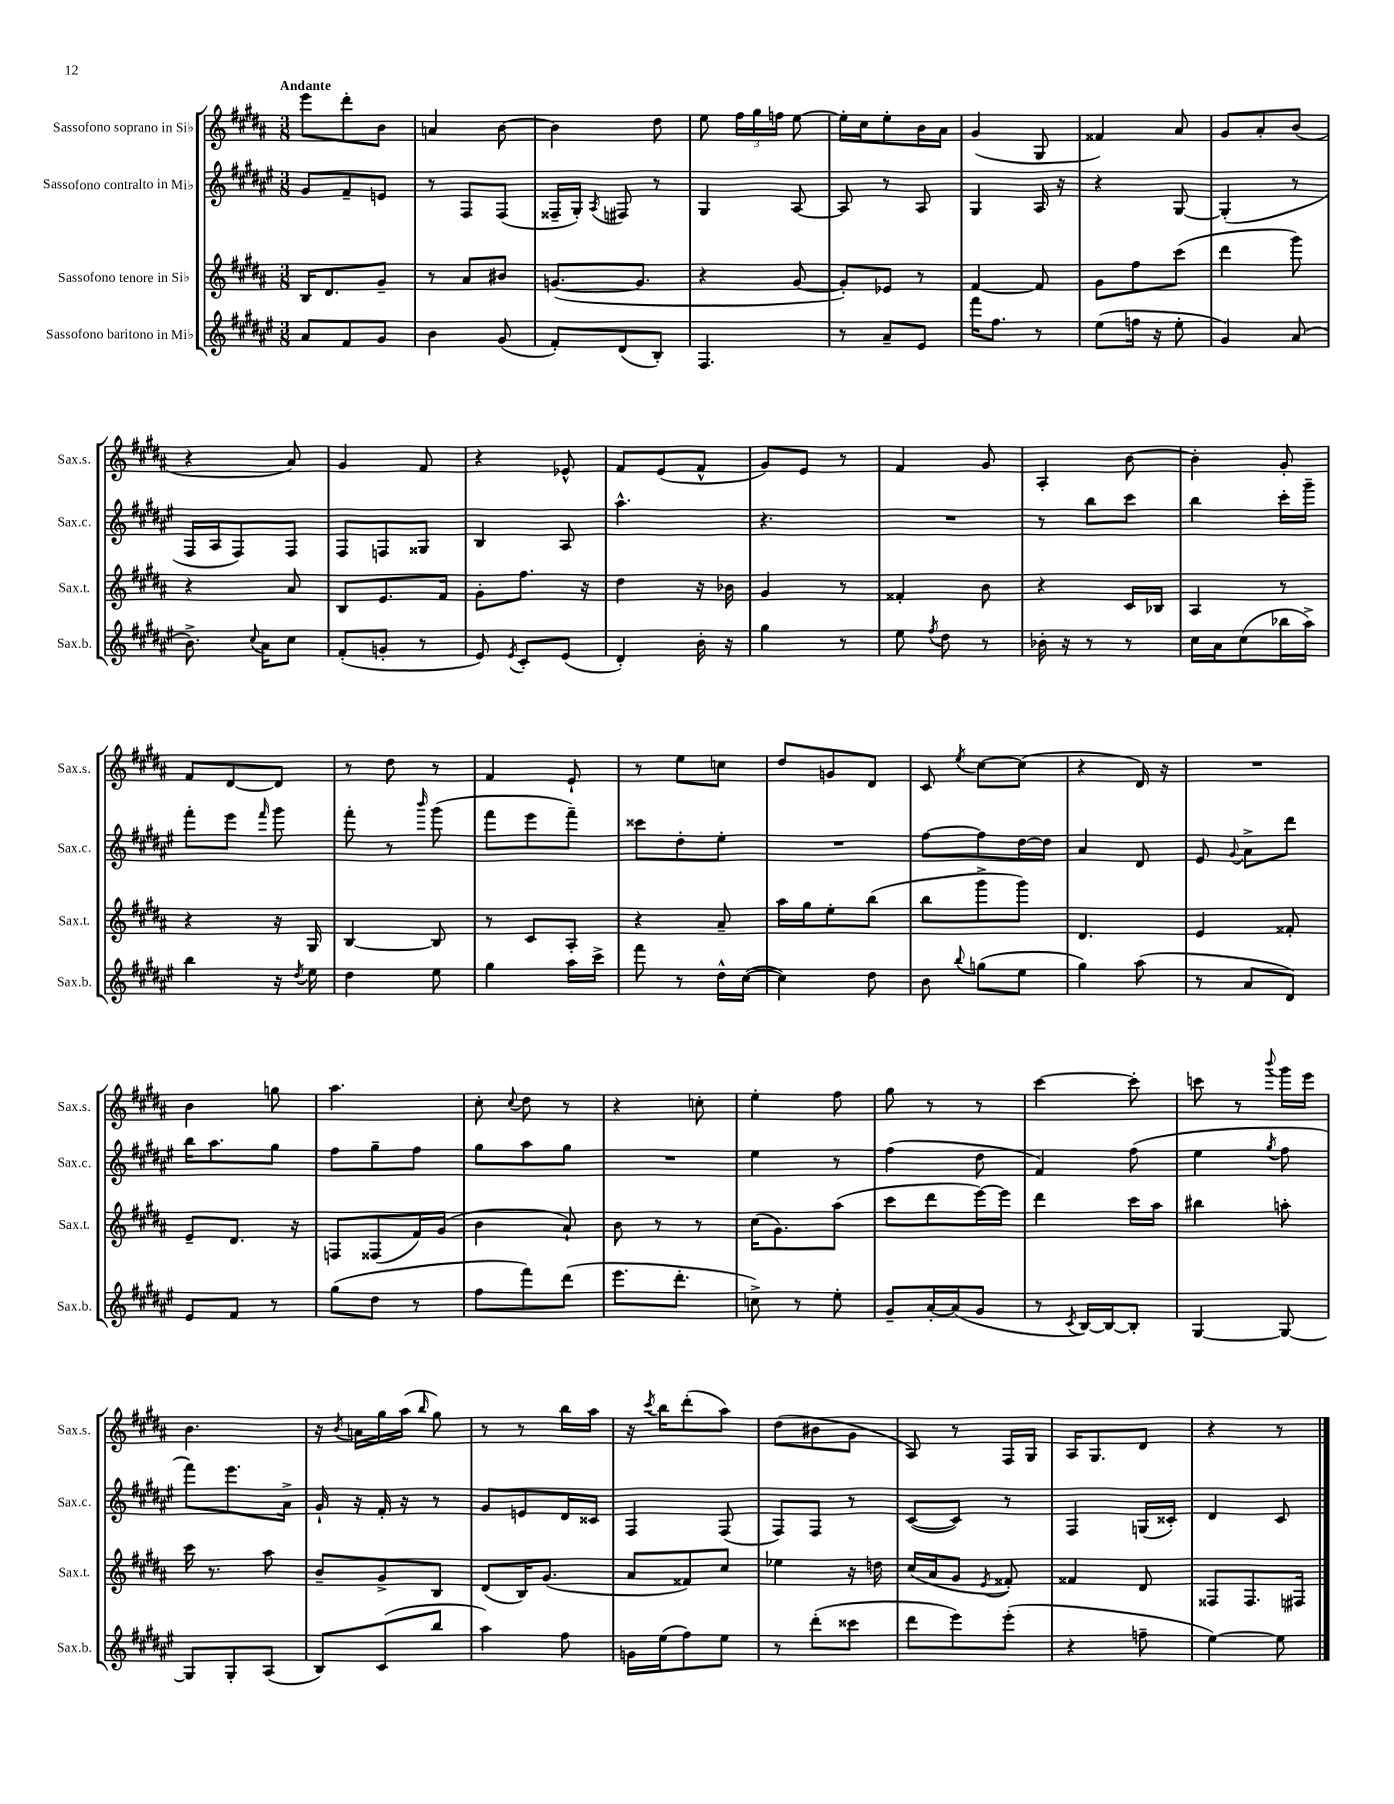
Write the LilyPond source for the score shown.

<<
\new StaffGroup <<
\new Staff = "s0" \with { instrumentName = "Sassofono soprano in Sib" shortInstrumentName = "Sax.s." } {
    \clef treble \key b \major \numericTimeSignature \time 3/8 \tempo "Andante"
    \autoBeamOff e'''8[ dis'''8-. b'8] |
    a'4 b'8~ |
    b'4 dis''8 |
    e''8 \tuplet 3/2 { fis''16[ gis''16 f''16] } e''8~ |
    e''16[-. cis''16 e''8-. b'16 ais'16] |
    gis'4( gis8 |
    fisis'4) ais'8 |
    gis'8[ ais'8-. b'8]( |
    r4 ais'8) |
    gis'4 fis'8 |
    r4 ees'8-^ |
    fis'8[ e'8( fis'8]-^ |
    gis'8[) e'8] r8 |
    fis'4 gis'8 |
    ais4-. b'8~ |
    b'4-. gis'8-. |
    fis'8[ dis'8~ dis'8] |
    r8 dis''8 r8 |
    fis'4 e'8-! |
    r8 e''8[ c''8] |
    dis''8[ g'8 dis'8] |
    cis'8 \acciaccatura { e''8 } cis''8[~ cis''8]( |
    r4 dis'16) r16 |
    R4. |
    b'4 g''8 |
    ais''4. |
    cis''8-. \appoggiatura { cis''8 } dis''8 r8 |
    r4 c''8-. |
    e''4-. fis''8 |
    gis''8 r8 r8 |
    cis'''4~ cis'''8-. |
    c'''8 r8 \appoggiatura { b'''8 } gis'''16[ e'''16] |
    b'4. |
    r16 \acciaccatura { b'8 } a'16[ gis''16 ais''16]( \grace { b''16 } gis''8) |
    r8 r8 b''16[ ais''16] |
    r16 \acciaccatura { cis'''8 } b''16[ dis'''8-.( ais''8]) |
    dis''8[( bis'8 gis'8] |
    ais8) r8 fis16[ gis16] |
    ais16[ gis8. dis'8] |
    r4 r8 \bar "|." |
}
\new Staff = "s1" \with { instrumentName = "Sassofono contralto in Mib" shortInstrumentName = "Sax.c." } {
    \clef treble \key fis \major \numericTimeSignature \time 3/8
    \autoBeamOff gis'8[ fis'8-- e'8] |
    r8 fis8[ fis8]( |
    fisis16[-- gis16]-.) \acciaccatura { ais8 } fis8 r8 |
    gis4 ais8~ |
    ais8 r8 ais8 |
    gis4 ais16 r16 |
    r4 gis8~ |
    gis4-.( r8 |
    fis16[ ais16 fis8) fis8] |
    fis8[ f8 gisis8] |
    b4 ais8 |
    ais''4.-^ |
    r4. |
    R4. |
    r8 b''8[ cis'''8] |
    b''4 cis'''16[-. gis'''16]-- |
    fis'''8[-. eis'''8] \grace { fis'''16 } gis'''8 |
    fis'''8-. r8 \grace { b'''16 } gis'''8( |
    fis'''8[ eis'''8 fis'''8]--) |
    cisis'''8[ dis''8-. eis''8]-. |
    R4. |
    fis''8[~ fis''8 dis''16~ dis''16] |
    ais'4 dis'8 |
    eis'8 \appoggiatura { gis'8 } ais'8[-> dis'''8] |
    b''16[ ais''8. gis''8] |
    fis''8[ gis''8-- fis''8] |
    gis''8[ ais''8 gis''8] |
    R4. |
    eis''4 r8 |
    fis''4( dis''8 |
    fis'4) fis''8( |
    eis''4 \acciaccatura { gis''8 } fis''8 |
    fis'''8[) eis'''8. ais'16]-> |
    gis'16-! r16 fis'16-. r16 r8 |
    gis'8[ e'8 dis'16 cisis'16] |
    fis4 fis8( |
    fis8[) fis8] r8 |
    cis'8[~( cis'8]) r8 |
    fis4 g16[( cisis'16]-.) |
    dis'4 cis'8 \bar "|." |
}
\new Staff = "s2" \with { instrumentName = "Sassofono tenore in Sib" shortInstrumentName = "Sax.t." } {
    \clef treble \key b \major \numericTimeSignature \time 3/8
    \autoBeamOff b16[ dis'8. gis'8]-- |
    r8 ais'8[ bis'8] |
    g'8.[~( g'8.] |
    r4 gis'8~ |
    gis'8[-.) ees'8] r8 |
    fis'4~ fis'8 |
    gis'8[ fis''8 cis'''8]( |
    dis'''4 gis'''8) |
    r4 ais'8 |
    b8[ e'8. fis'16] |
    gis'8[-. fis''8.] r16 |
    dis''4 r16 bes'16 |
    gis'4 r8 |
    fisis'4-. b'8 |
    r4 cis'16[ bes16] |
    ais4 r8 |
    r4 r16 gis16 |
    b4~ b8 |
    r8 cis'8[ ais8]-. |
    r4 ais'8-- |
    ais''16[ gis''16 e''8-. b''8]( |
    b''8[ gis'''8-> gis'''8]) |
    dis'4. |
    e'4 fisis'8-. |
    e'8[-- dis'8.] r16 |
    f8[ fisis8( fis'16) gis'16]( |
    b'4 ais'8-!) |
    b'8 r8 r8 |
    cis''16[( gis'8.) ais''8]( |
    cis'''8[ dis'''8 e'''16~) e'''16] |
    dis'''4 cis'''16[ ais''16] |
    bis''4 a''8-. |
    cis'''16 r8. ais''8 |
    b'8[-- gis'8-> b8] |
    dis'8[( b16) gis'8.]( |
    ais'8[ fisis'8) cis''8] |
    ees''4 r16 d''16 |
    cis''16[( ais'16 gis'8] \acciaccatura { e'8 } fisis'8-.) |
    fisis'4 dis'8 |
    fisis8[ fisis8. fis16] \bar "|." |
}
\new Staff = "s3" \with { instrumentName = "Sassofono baritono in Mib" shortInstrumentName = "Sax.b." } {
    \clef treble \key fis \major \numericTimeSignature \time 3/8
    \autoBeamOff ais'8[ fis'8 gis'8] |
    b'4 gis'8( |
    fis'8[-.) dis'8( b8]-.) |
    fis4. |
    r8 ais'8[-- eis'8] |
    fis'''16[ fis''8.] r8 |
    eis''8[( f''16] r16 eis''8-. |
    gis'4) ais'8( |
    b'8.->) \appoggiatura { cis''8 } ais'16[ cis''8] |
    fis'8[-.( g'8]-. r8 |
    eis'8) \acciaccatura { eis'8 } cis'8[-. eis'8]( |
    dis'4-.) b'16-. r16 |
    gis''4 r8 |
    eis''8 \acciaccatura { fis''8 } dis''8 r8 |
    bes'16-. r16 r8 r8 |
    cis''16[ ais'16 cis''8( bes''16 ais''16]->) |
    b''4 r16 \acciaccatura { dis''8 } eis''16 |
    dis''4 eis''8 |
    gis''4 ais''16[ cis'''16]-> |
    fis'''8 r8 dis''16[-^ cis''16]~( |
    cis''4) dis''8 |
    b'8 \appoggiatura { b''8 } g''8[( eis''8] |
    gis''4) ais''8( |
    r8 ais'8[ dis'8]) |
    eis'8[ fis'8] r8 |
    gis''8[( dis''8] r8 |
    fis''8[ fis'''8) dis'''8]( |
    eis'''8.[ dis'''8.]-. |
    c''8->) r8 eis''8-. |
    gis'8[-- ais'16~-. ais'16( gis'8] |
    r8 \acciaccatura { cis'8 } b16[~) b16~ b8]-. |
    gis4~ gis8~ |
    gis8[ gis8-. ais8]( |
    b8[) cis'8( b''8] |
    ais''4) fis''8 |
    g'16[ eis''16( fis''8) eis''8] |
    r8 dis'''8[-.( cisis'''8] |
    dis'''8[ eis'''8) eis'''8]-.( |
    r4 f''8-- |
    eis''4~) eis''8 \bar "|." |
}
>>
>>
\layout { \context { \Score \remove "Bar_number_engraver" } }
